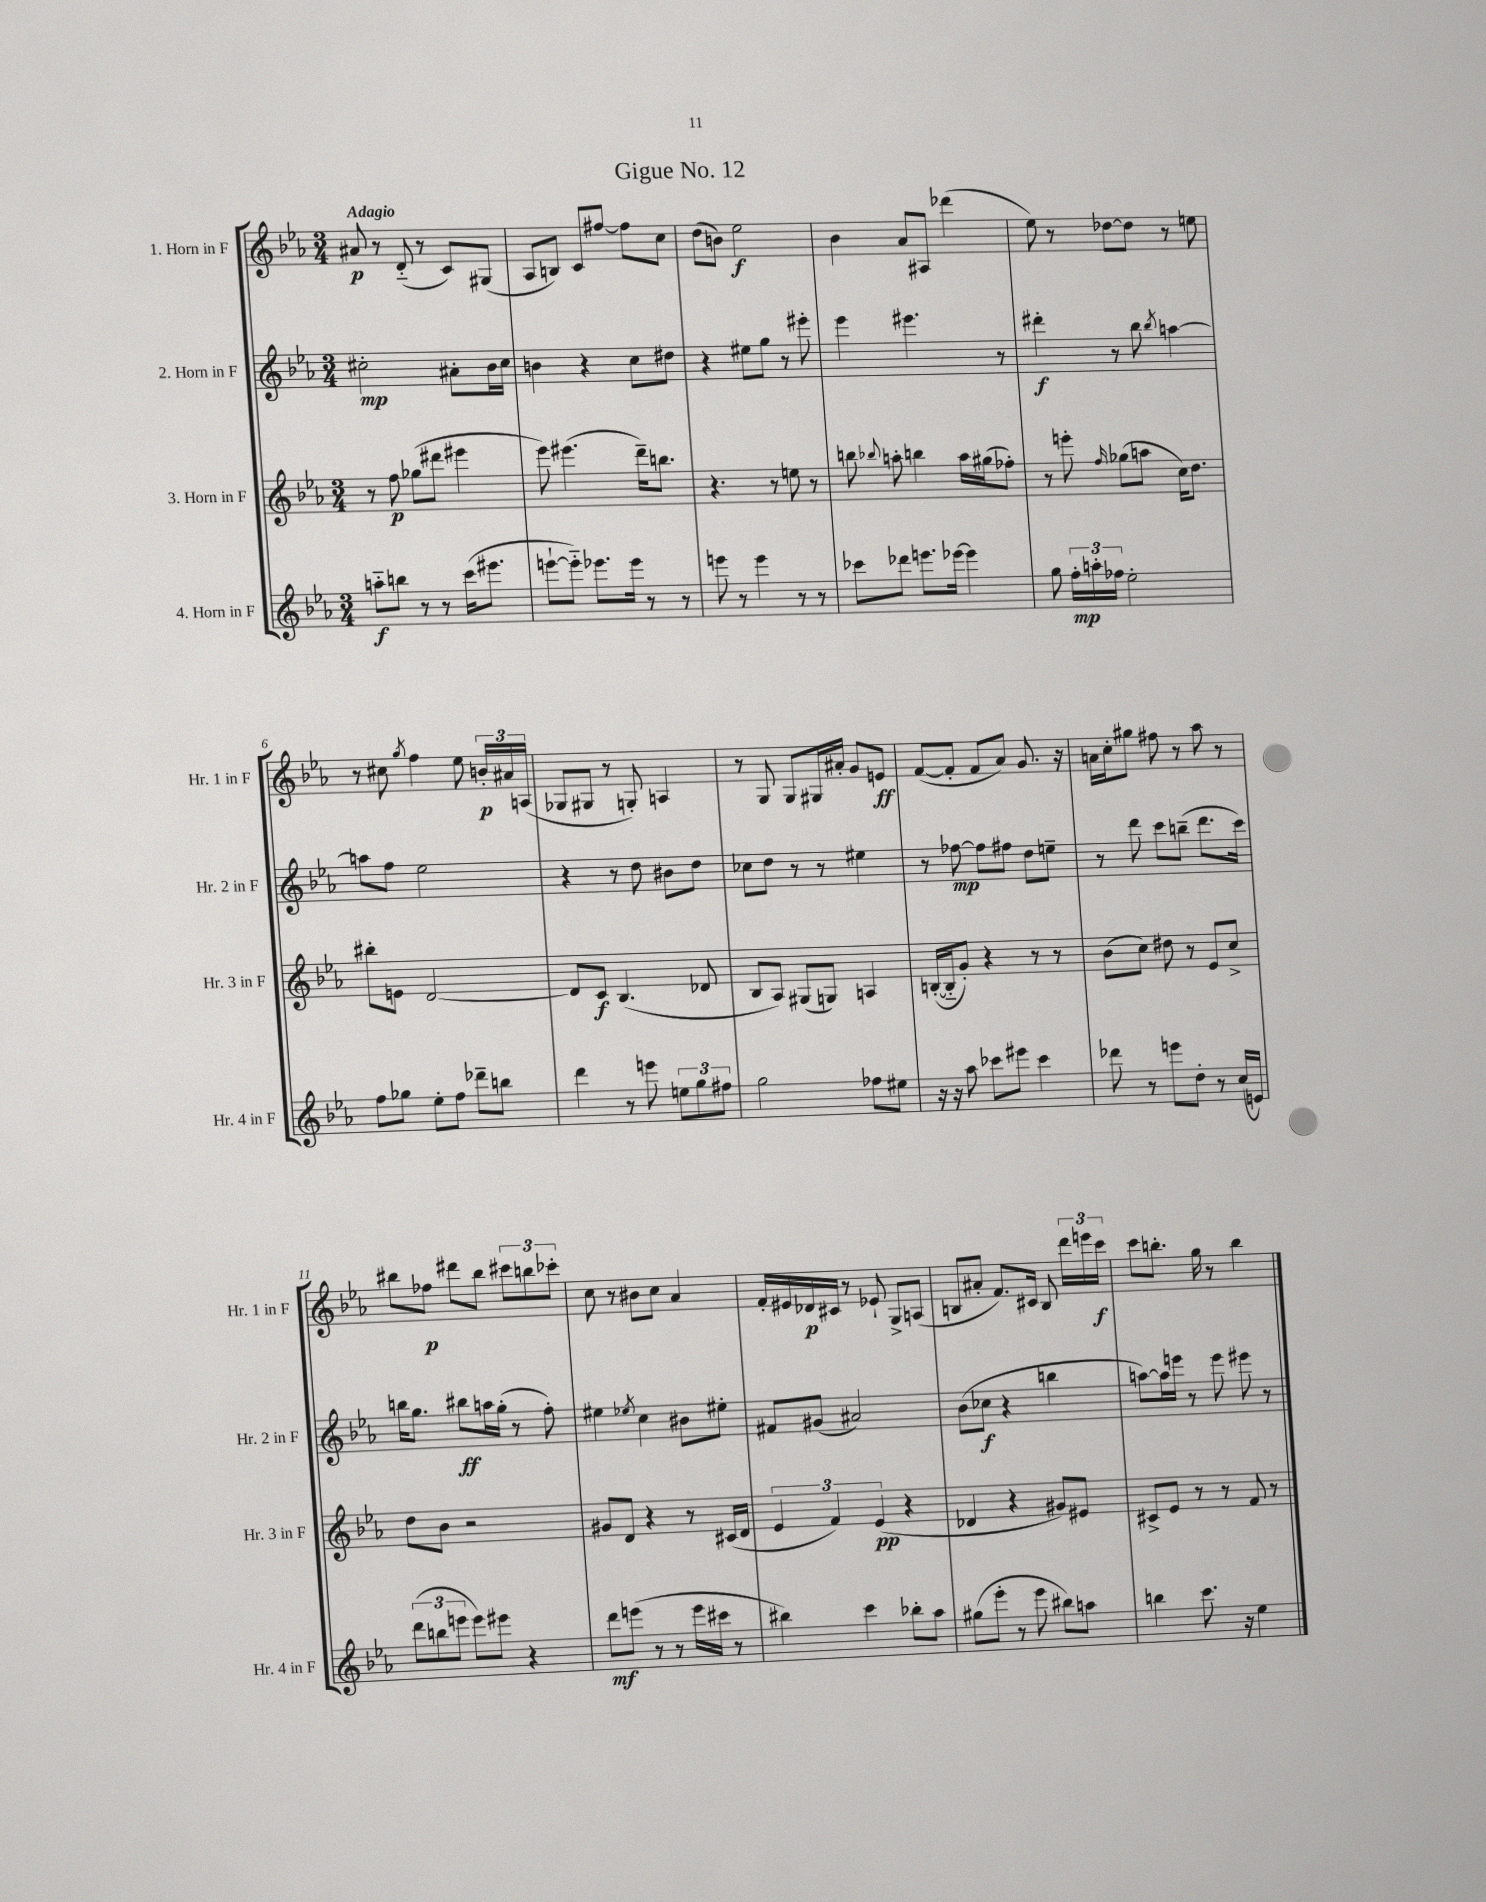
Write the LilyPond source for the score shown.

\header { title = "Gigue No. 12" }
<<
\new StaffGroup <<
\new Staff = "s0" \with { instrumentName = "1. Horn in F" shortInstrumentName = "Hr. 1 in F" } {
    \clef treble \key ees \major \numericTimeSignature \time 3/4 \tempo "Adagio"
    \autoBeamOff ais'8\p r8 d'8-_( r8 c'8[) gis8]( |
    aes8[ b8]) c'8[ fis''8]~ fis''8[ c''8] |
    d''8[( b'8]) ees''2\f |
    bes'4 aes'8[ ais8] des'''4( |
    ees''8) r8 des''8[~ des''8] r8 e''8 |
    r8 cis''8 \acciaccatura { g''8 } f''4 ees''8 \tuplet 3/2 { b'16[-.\p ais'16 a16]( } |
    ges8[ gis8] r8 g8-.) a4 |
    r8 g8 g8[ gis16 ais'16]-. g'8[ e'8]\ff |
    f'8[~( f'8]-. f'8[ aes'8]) g'8. r16 |
    a'16[ c''16-. gis''8] fis''8 r8 aes''8 r8 |
    bis''8[ fes''8]\p dis'''8[ bis''8] \tuplet 3/2 { cis'''8[ b''8 ces'''8]-. } |
    c''8 r8 bis'8[ c''8] aes'4 |
    f'16[-. eis'16 des'16\p cis'16] r8 ees'8-! g8[-> a8]( |
    b8[ ais'8]-. f'8.[) cis'16] b8 \tuplet 3/2 { d'''16[ e'''16 c'''16]\f } |
    c'''8[ b''8.]-. g''16 r8 b''4 \bar "|." |
}
\new Staff = "s1" \with { instrumentName = "2. Horn in F" shortInstrumentName = "Hr. 2 in F" } {
    \clef treble \key ees \major \numericTimeSignature \time 3/4
    \autoBeamOff cis''2-.\mp ais'8[-. bes'16 cis''16] |
    b'4 r4 c''8[ dis''8] |
    r4 eis''8[ g''8] r8 eis'''8-. |
    ees'''4 eis'''4. r8 |
    dis'''4-.\f r8 bes''8 \acciaccatura { bes''8 } a''4~ |
    a''8[ f''8] ees''2 |
    r4 r8 d''8 bis'8[ d''8] |
    ces''8[ d''8] r8 r8 eis''4 |
    r8 fes''8~\mp fes''8[ fis''8] d''8[ e''8]-- |
    r8 d'''8 c'''8[ b''8]--( d'''8.[ c'''16]) |
    b''16[ g''8.] bis''8[\ff a''16 g''16]-.( r8 f''8-.) |
    eis''4 \acciaccatura { ees''8 } c''4 bis'8[ eis''8]-. |
    fis'8[ gis'8]( ais'2) |
    bes'8[( ces''8]\f r4 b''4 |
    a''8[~) a''16 e'''16] r8 e'''8 eis'''8 r8 \bar "|." |
}
\new Staff = "s2" \with { instrumentName = "3. Horn in F" shortInstrumentName = "Hr. 3 in F" } {
    \clef treble \key ees \major \numericTimeSignature \time 3/4
    \autoBeamOff r8 f''8\p ges''8[( dis'''8] eis'''4 |
    ees'''8) eis'''4.( d'''16[--) b''8.] |
    r4. r8 e''8 r8 |
    b''8 \appoggiatura { bes''8 } a''8-. b''4 a''16[ gis''16( fes''8]-.) |
    r8 e'''8-. \grace { f''16 } ges''8[( a''8] c''16[) d''8.] |
    bis''8[-. e'8] d'2~ |
    d'8[ c'8]\f bes4.( des'8 |
    bes8[ aes8]) gis8[( g8]) a4 |
    b16[~-.( b16-_ g'8]-.) r4 r8 r8 |
    bes'8[( c''8]) dis''8 r8 ees'8[ c''8]-> |
    d''8[ bes'8] r2 |
    gis'8[ d'8] r4 r8 cis'16[( d'16] |
    \tuplet 3/2 { ees'4 f'4) ees'4\pp( } r4 |
    des'4 r4 gis'8[) eis'8] |
    cis'8[-> ees'8] r8 r8 f'8 r8 \bar "|." |
}
\new Staff = "s3" \with { instrumentName = "4. Horn in F" shortInstrumentName = "Hr. 4 in F" } {
    \clef treble \key ees \major \numericTimeSignature \time 3/4
    \autoBeamOff a''8[-_\f b''8] r8 r8 c'''16[( eis'''8.] |
    e'''8[~-! e'''8]-_) ees'''8.[ ees'''16] r8 r8 |
    e'''8 r8 e'''4 r8 r8 |
    ces'''8[ des'''8] e'''8.[ ees'''16]~ ees'''4 |
    g''8 \tuplet 3/2 { f''16[-.\mp a''16-. fes''16] } ees''2-. |
    f''8[ ges''8] ees''8[-. f''8] des'''8[-- b''8] |
    d'''4 r8 e'''8 \tuplet 3/2 { e''8[ g''8 fis''8] } |
    g''2 fes''8[ eis''8] |
    r16 r16 aes''8 ces'''8[ eis'''8] ces'''4 |
    des'''8 r8 e'''8[ d''8]-. r8 c''16[( e'16]) |
    \tuplet 3/2 { d'''8[( b''8 e'''8] } e'''8[) eis'''8] r4 |
    d'''8[\mf e'''8]( r8 r8 e'''16[ cis'''16] r8 |
    bis''4) c'''4 bes''8[-. aes''8] |
    gis''8[( ees'''8]-. r8 ees'''8 bis''8[) a''8] |
    b''4 c'''8. r16 ees''4 \bar "|." |
}
>>
>>
